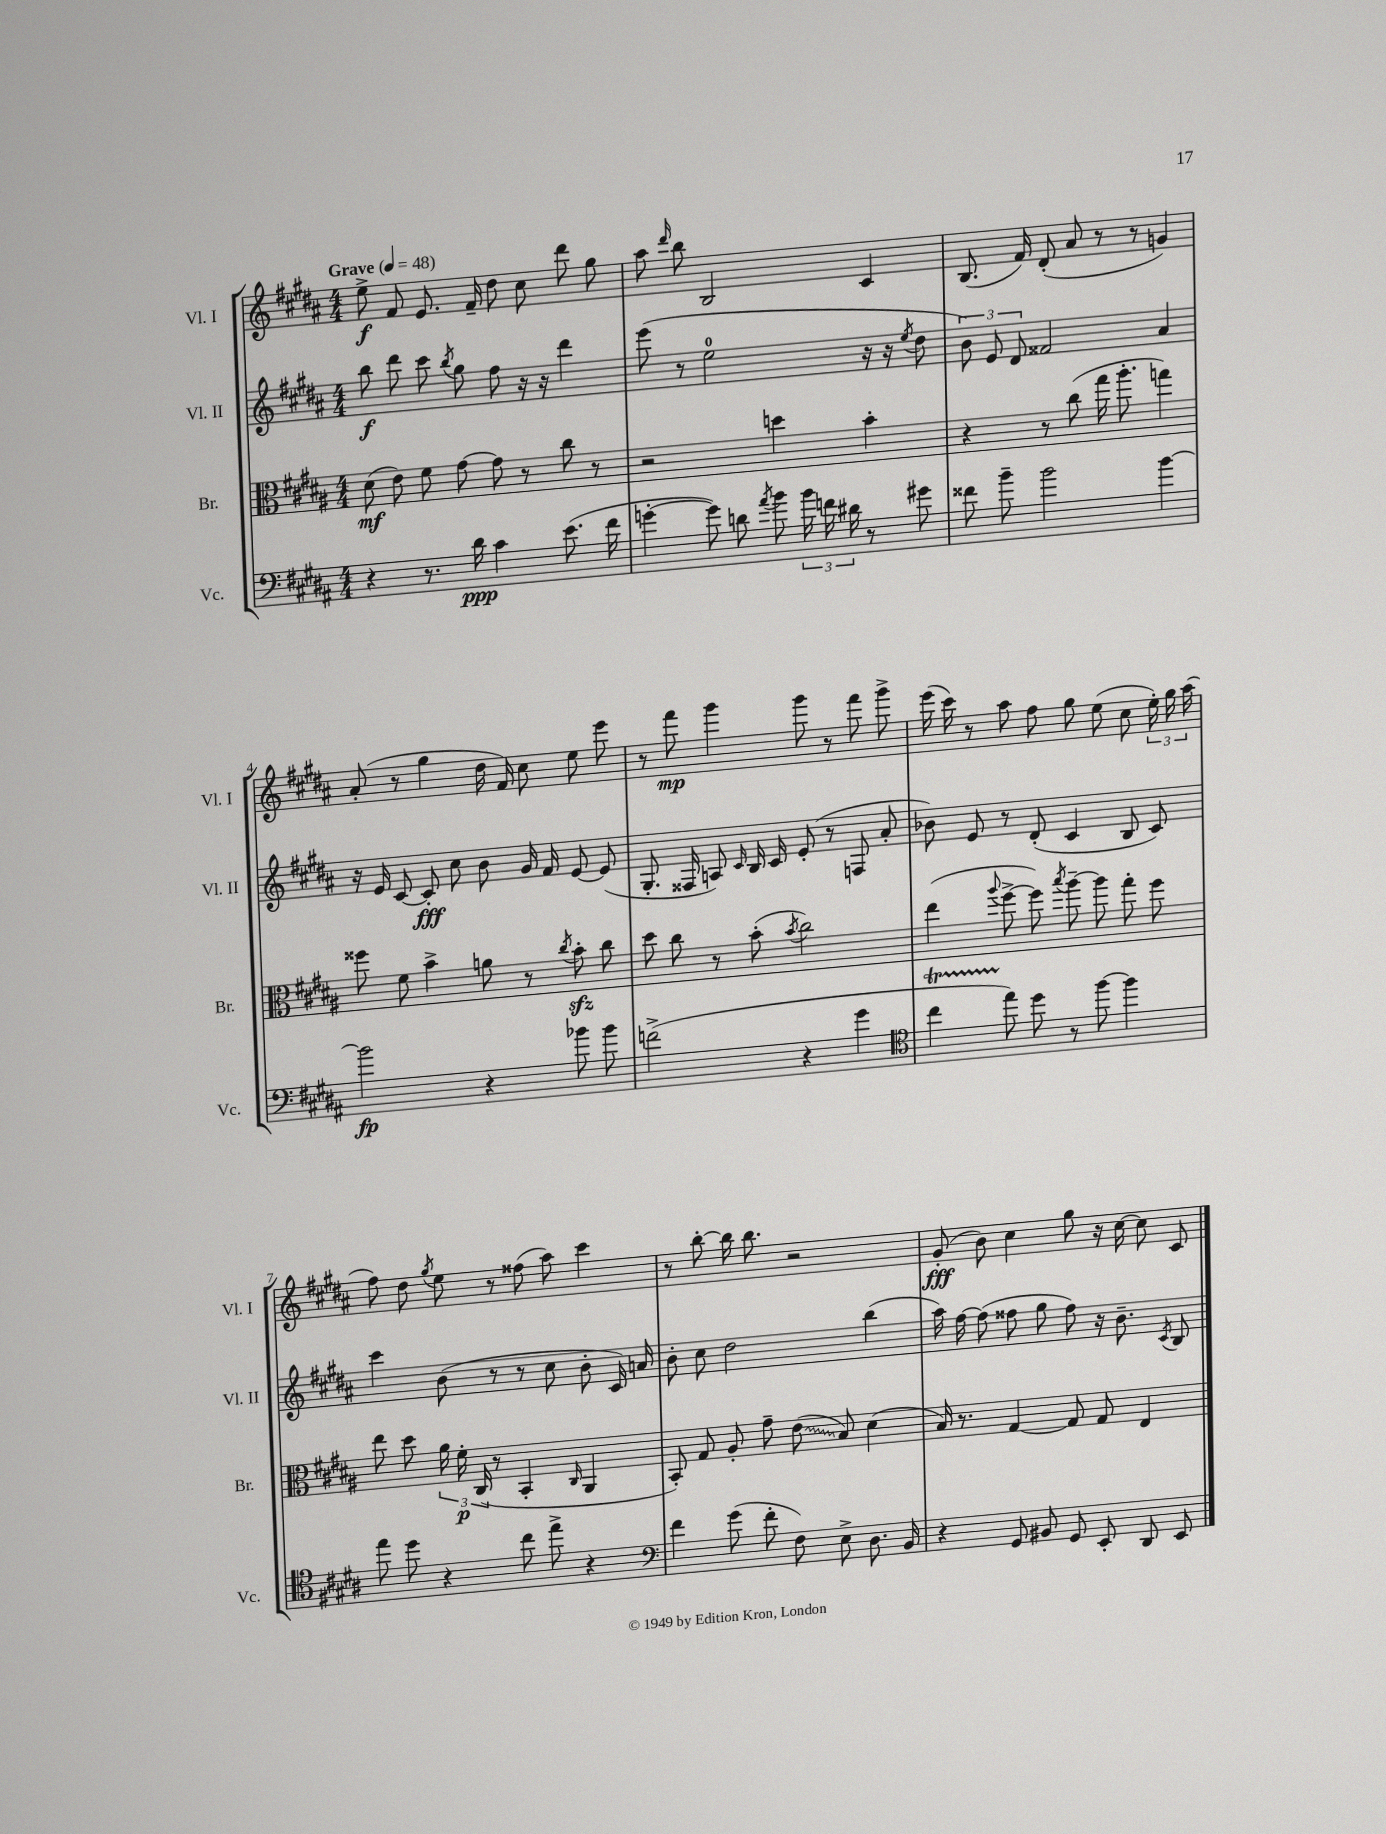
<<
\new StaffGroup <<
\new Staff = "s0" \with { instrumentName = "Vl. I" shortInstrumentName = "Vl. I" } {
    \clef treble \key b \major \numericTimeSignature \time 4/4 \tempo "Grave" 4 = 48
    \autoBeamOff e''8->\f fis'8 e'8. fis'16-- dis''8 cis''8 dis'''8 gis''8 |
    ais''8 \grace { dis'''16 } b''8 b2 cis'4 |
    b8.( fis'16) dis'8-.( ais'8 r8 r8 g'4) |
    ais'8-.( r8 gis''4 dis''16 fis'16) cis''8 e''8 e'''8 |
    r8 fis'''8\mp gis'''4 gis'''8 r8 fis'''8 gis'''8-> |
    e'''16( cis'''16) r8 ais''8 fis''8 gis''8 e''8( cis''8 \tuplet 3/2 { e''16-.) gis''16 ais''16( } |
    fis''8) dis''8 \acciaccatura { gis''8 } e''8 r8 fisis''8( ais''8) cis'''4 |
    r8 b''8~-. b''16 b''8. r2 |
    gis'8-.\fff( b'8) cis''4 gis''8 r16 cis''16~ cis''8 cis'8 \bar "|." |
}
\new Staff = "s1" \with { instrumentName = "Vl. II" shortInstrumentName = "Vl. II" } {
    \clef treble \key b \major \numericTimeSignature \time 4/4
    \autoBeamOff b''8\f dis'''8 cis'''8 \acciaccatura { b''8 } gis''8 fis''8 r16 r16 dis'''4 |
    e'''8( r8 e''2-0 r16 r16 \acciaccatura { e''8 } dis''8 |
    \tuplet 3/2 { b'8) e'8 dis'8 } fisis'2 ais'4 |
    r16 e'16 cis'8~ cis'8-.\fff cis''8 b'8 gis'16 fis'16 e'8~ e'8( |
    gis8.-. fisis16 a8) \grace { cis'16 } b16 cis'16 e'8-.( r8 f8 ais'8-. |
    bes'8) e'8 r8 dis'8-.( cis'4 b8 cis'8) |
    cis'''4 b'8( r8 r8 cis''8 b'8-. cis'16) a'16 |
    b'8-. cis''8 dis''2 b''4( |
    ais''16) fis''16~ fis''8( fisis''8 gis''8 fisis''8) r16 b'8.-- \acciaccatura { cis'8 } b8 \bar "|." |
}
\new Staff = "s2" \with { instrumentName = "Br." shortInstrumentName = "Br." } {
    \clef alto \key b \major \numericTimeSignature \time 4/4
    \autoBeamOff dis'8\mf( e'8) fis'8 gis'8~ gis'8 r8 cis''8 r8 |
    r2 d''4 b'4-. |
    r4 r8 cis''8( gis''16 ais''8.-. g''4) |
    fisis''8 fis'8 b'4-> a'8 r8 \acciaccatura { cis''8 } b'8-.\sfz cis''8 |
    dis''8 cis''8 r8 b'8-.( \acciaccatura { b'8 } cis''2) |
    e''4( \appoggiatura { ais''8 } fis''8~-> fis''8) \acciaccatura { b''8 } ais''8~-- ais''8 gis''8-. fis''8 |
    e''8 dis''8 \tuplet 3/2 { ais'16 fis'16-.\p cis16( } r8 b,4-. \grace { cis16 } ais,4 |
    b,8-.) gis8 ais8-. gis'8-- \once \override Glissando.style = #'zigzag e'8\glissando( b8) dis'4( |
    b16) r8. gis4~ gis8 gis8 e4 \bar "|." |
}
\new Staff = "s3" \with { instrumentName = "Vc." shortInstrumentName = "Vc." } {
    \clef bass \key b \major \numericTimeSignature \time 4/4
    \autoBeamOff r4 r8. dis'16\ppp cis'4 e'8.( fis'16 |
    g'4~-. g'8) d'8 \acciaccatura { ais'8 } b'8 \tuplet 3/2 { b'16 f'16 dis'16 } r8 gis'8 |
    fisis'8 b'8-- b'2 b'4~ |
    b'2\fp r4 bes'8 bes'8 |
    f'2->( r4 gis'4 |
    \clef tenor cis''4\startTrillSpan e''8\stopTrillSpan) dis''8 r8 fis''8~ fis''4 |
    e''8 dis''8 r4 cis''8 e''8-> r4 |
    \clef bass fis'4 gis'8( fis'8-. fis8) e8-> dis8. b,16 |
    r4 gis,8 bis,8 gis,8 e,8-. dis,8 e,8 \bar "|." |
}
>>
>>
